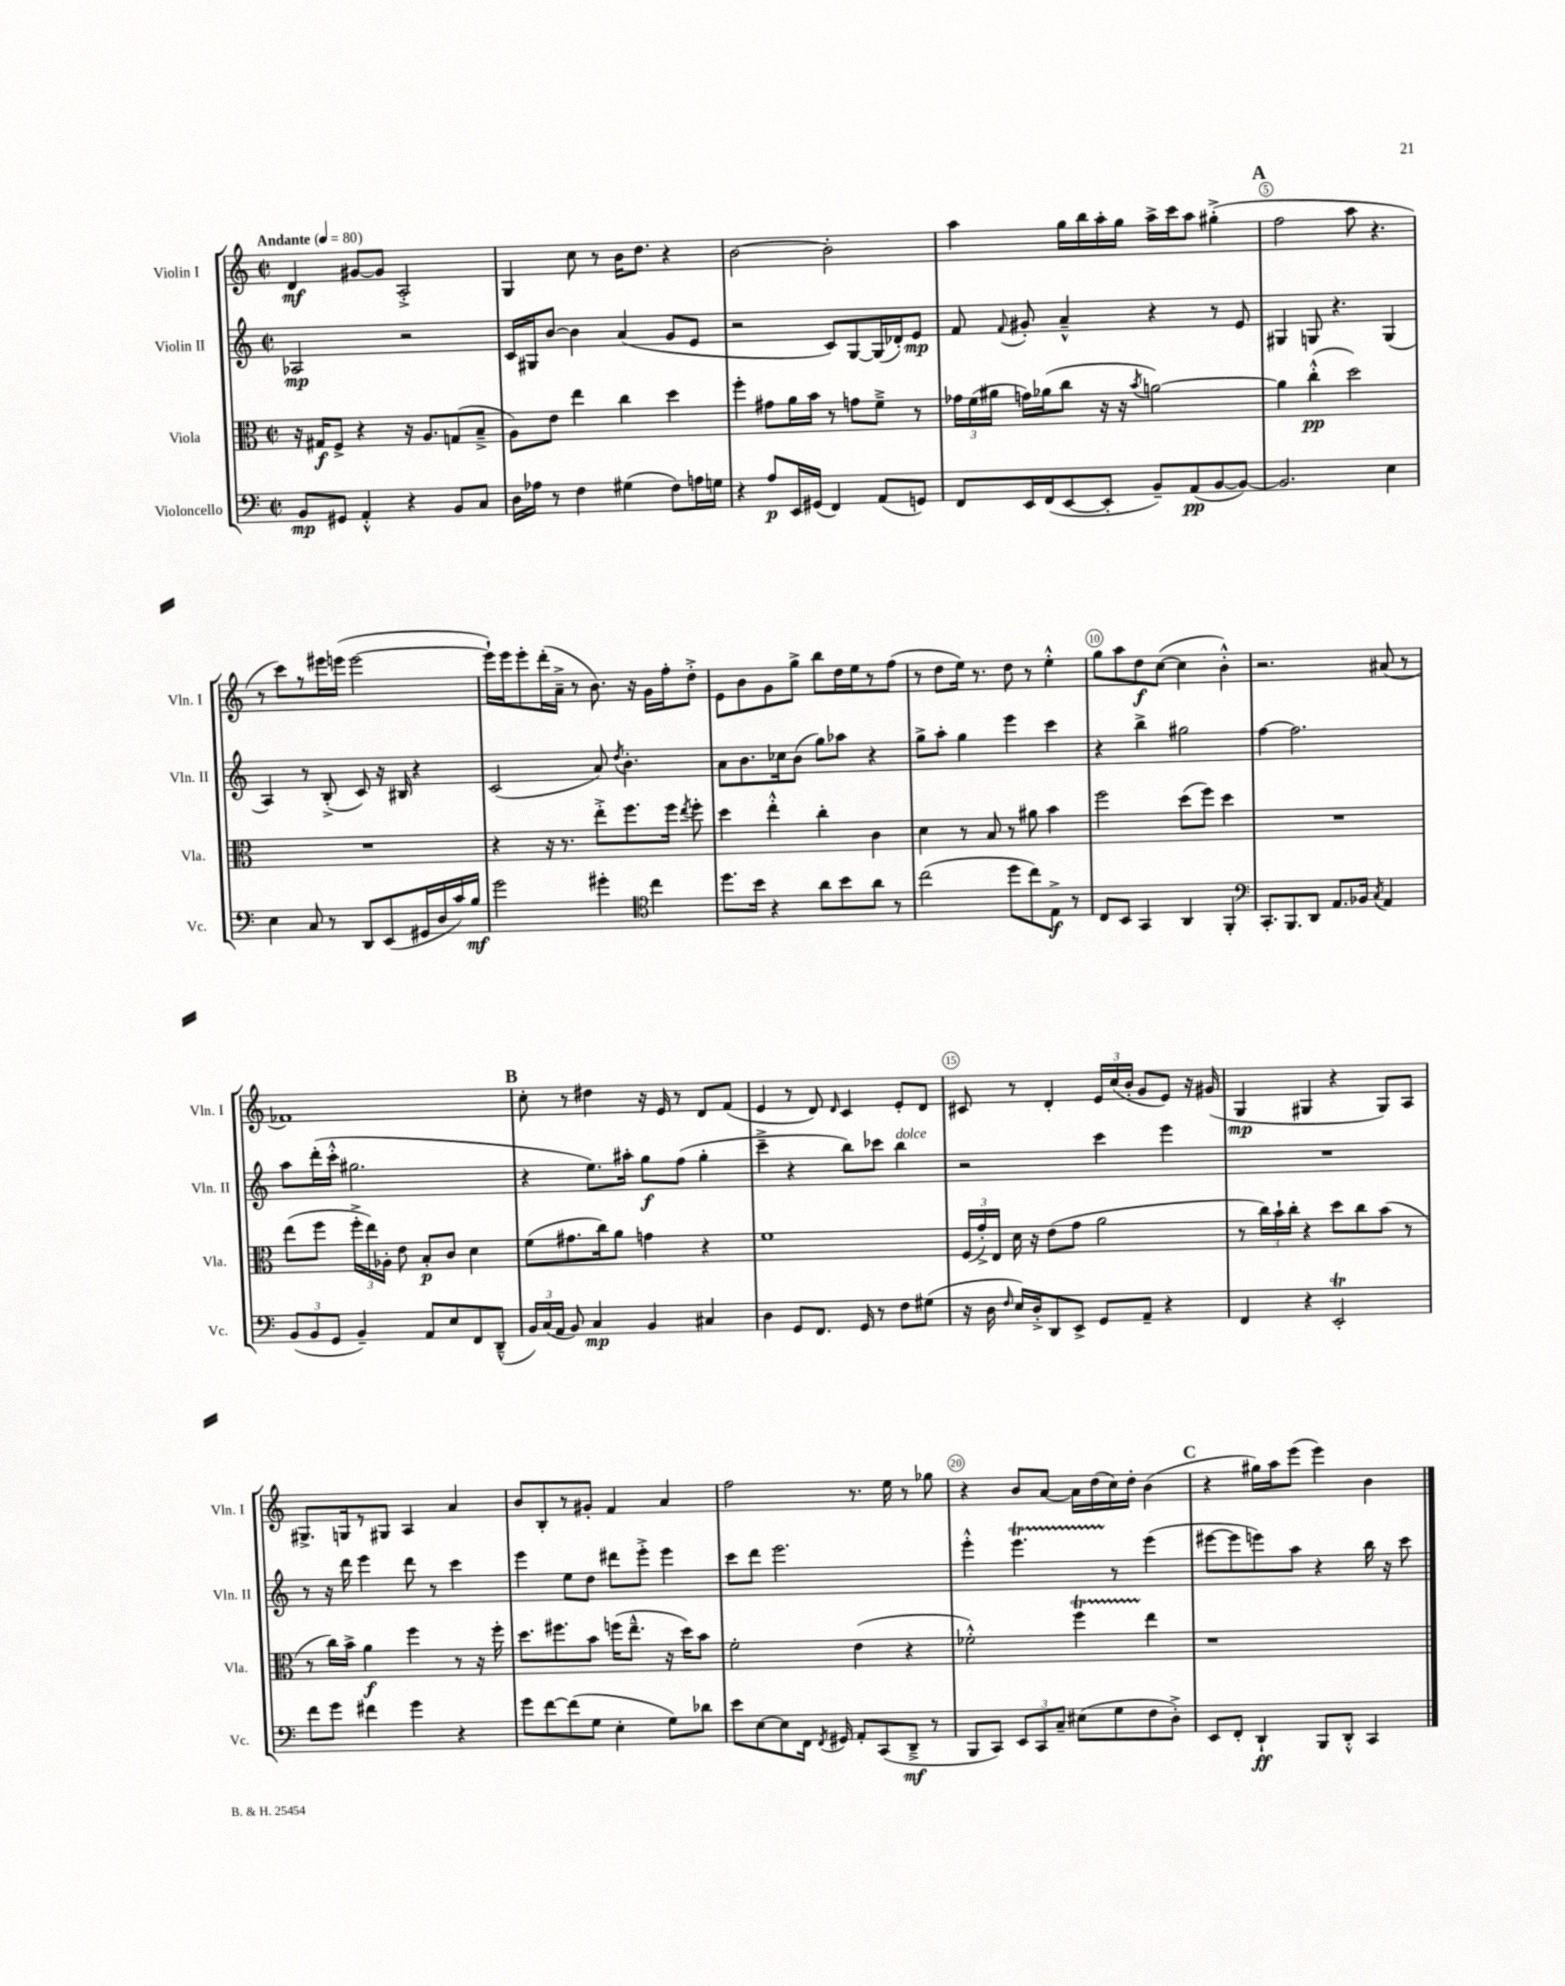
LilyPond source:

<<
\new StaffGroup <<
\new Staff = "s0" \with { instrumentName = "Violin I" shortInstrumentName = "Vln. I" } {
    \clef treble \key c \major \defaultTimeSignature \time 2/2 \tempo "Andante" 4 = 80
    \autoBeamOff d'4\mf gis'8[~ gis'8] a2-.-> |
    g4 c''8 r8 b'16[ d''8.] r4 |
    b'2~ b'2-. |
    a''4 g''16[ b''16 a''16-. g''16] a''16[-> c'''16 a''8] gis''4-.->( |
    \mark \markup { \bold "A" } f''2 a''8 r4. |
    r8 c'''8[) r8 eis'''16 e'''16]( e'''2~ |
    e'''16[-!) e'''16 e'''8-. d'''16-.( a'16]---> r8 b'8.) r16 g'16[ f''16-. d''8]-.-> |
    e'8[ b'8 g'8 g''8]-> b''8[ d''16 e''16 r8 f''8]( |
    r8 d''8[ e''16]) r8. d''8 r8 e''4-.-^ |
    g''8[ a''8 d''8\f c''8]~( c''4 b'4-.-^) |
    r2. ais'8( r8 |
    fes'1) |
    \mark \markup { \bold "B" } c''8-. r8 dis''4 r16 e'16 r8 d'8[ f'8]( |
    e'4 r8 d'8) \grace { d'16 } c'4 e'8[-. d'8] |
    cis'8 r8 d'4-. \tuplet 3/2 { e'16[ c''16( b'16]-. } g'8[ e'8]) r16 gis'16( |
    g4\mp gis4 r4 gis8[) a8] |
    gis8.[-> g16 r8 gis8] a4 a'4 |
    b'8[ b8-. r8 gis'8]-. f'4 a'4 |
    f''2 r8. e''16 r8 ges''8 |
    r4 b'8[ a'8]~ a'16[ d''16( c''16) d''16]-. b'4( |
    \mark \markup { \bold "C" } r4 gis''16[) a''16 e'''8]( e'''4) b'4 \bar "|." |
}
\new Staff = "s1" \with { instrumentName = "Violin II" shortInstrumentName = "Vln. II" } {
    \clef treble \key c \major \defaultTimeSignature \time 2/2
    \autoBeamOff aes2\mp r2 |
    c'16[ gis16 b'8]~ b'4 a'4( g'8[ e'8] |
    r2 c'8[) g8~ g16( des'16-.) e'8]\mp |
    f'8 \appoggiatura { f'8 } gis'8-. a'4---^ r4 r8 e'8 |
    \mark \markup { \bold "A" } gis4 g8 r4. g4( |
    a4) r8 b8-.->( c'8) r16 bis16 r4 |
    c'2( a'8) \acciaccatura { d''8 } b'4.-. |
    a'8[ b'8. ces''16 b'8]( g''8[) aes''8] r4 |
    g''8[-> a''8]-. g''4 e'''4 c'''4 |
    r4 b''4-> gis''2 |
    f''4~ f''2. |
    a''8[ d'''16-.( c'''16]-.-^ gis''2. |
    \mark \markup { \bold "B" } r4 e''8.[) ais''16]-. g''8[\f f''8]( g''4-. |
    c'''4---> r4 b''8[) ces'''8] b''4^\markup { \italic "dolce" } |
    r2 c'''4 e'''4 |
    R1 |
    r8 r16 d'''16 e'''4 d'''8 r8 c'''4 |
    e'''4 e''8[ d''8] dis'''8[ e'''8]-.-> e'''4 |
    c'''8[ d'''8] e'''2. |
    e'''4-.-^ e'''4.\startTrillSpan r8\stopTrillSpan e'''4( |
    \mark \markup { \bold "C" } eis'''8[~ eis'''8 e'''8) a''8] r4 b''16 r16 c'''8 \bar "|." |
}
\new Staff = "s2" \with { instrumentName = "Viola" shortInstrumentName = "Vla." } {
    \clef alto \key c \major \defaultTimeSignature \time 2/2
    \autoBeamOff r16 gis16[\f f8]-> r4 r16 a8.[ g8( b8]---> |
    a8[) e'8] e''4 c''4 d''4 |
    f''4-. gis'8[ a'16 b'16] r8 g'8[ f'8]---> r8 |
    \tuplet 3/2 { ges'16[ f'16( ais'16] } g'16[) aes'16( c''8] r16 r16 \acciaccatura { b'8 } a'2~) |
    \mark \markup { \bold "A" } a'4 c''4-.-^\pp( d''2) |
    R1 |
    r4 r16 r8. e''8[-.-> f''8. f''16] \acciaccatura { e''8 } f''8-. |
    d''4 e''4-.-^ c''4-. c'4 |
    d'4 r8 b8 r8 ais'8 b'4 |
    f''2 d''8[( f''8]) d''4 |
    R1 |
    e''8[( f''8] \tuplet 3/2 { f''16[-.-> e''16) aes16]-. } e'8 b8[-.\p c'8] d'4 |
    \mark \markup { \bold "B" } f'8[( gis'8. c''16) a'8] g'4 r4 |
    f'1 |
    \tuplet 3/2 { f16[( g'16-.->) e16] } d'16 r16 e'8[( g'8] a'2 |
    r8 \tuplet 3/2 { c''16[) b'16-! c''16]-. } r4 d''8[ c''8 b'8]( r8 |
    r8 c''16[) b'16]-> a'4\f f''4 r8 r16 f''16-. |
    d''8.[ fis''8. b'8] f''16[( e''8.]---^ r16 d''16[) b'8] |
    f'2-. e'4( r4 |
    fes'2-.-^) f''4\startTrillSpan e''4\stopTrillSpan |
    \mark \markup { \bold "C" } r1 \bar "|." |
}
\new Staff = "s3" \with { instrumentName = "Violoncello" shortInstrumentName = "Vc." } {
    \clef bass \key c \major \defaultTimeSignature \time 2/2
    \autoBeamOff b,8[\mp gis,8] a,4-.-^ r4 b,8[ c8] |
    d16[ aes16] r8 f4 gis4( f8[) a16 g16] |
    r4 a8[\p e,16 gis,16]( f,4) a,8[( g,8]) |
    f,8[ e,16 f,16( e,8~ e,8]-. b,8[--) a,8\pp( b,8~ b,8]~) |
    \mark \markup { \bold "A" } b,2. e4 |
    e4 c8 r8 d,8[ e,8( gis,16 d16 c'16) b16]\mf |
    g'2 gis'4-. \clef tenor c''4 |
    d''8.[ b'16] r4 a'8[ b'8 a'8] r8 |
    c''2( d''8[ c''8) e8]->\f r8 |
    c8[ b,8] g,4 a,4 f,4-. |
    \clef bass c,8.[-. b,,8. d,8] a,8.[ bes,16] \acciaccatura { c8 } a,4 |
    \tuplet 3/2 { b,8[( b,8 g,8] } b,4--) a,8[ e8 f,8 d,8]---^( |
    \mark \markup { \bold "B" } \tuplet 3/2 { b,16[) c16( a,16] } b,8) c4\mp b,4 cis4 |
    d4 g,8[ f,8.] g,16 r8 f8[ gis8]( |
    r16 d16 \grace { f16 } e16[) d16-.-> d,8 e,8]-> g,8[ a,8]-- r4 |
    f,4 r4 e,2-.\trill |
    f'8[ g'8] fis'4 g'4 r4 |
    g'8[ f'8~ f'8( g8] e4-. g8[) des'8] |
    e'8[ e8~ e8 f,16] \acciaccatura { f,8 } gis,16 a,8[-. c,8( d,8]--->\mf r8 |
    b,,8[ c,8]) \tuplet 3/2 { e,8[ c,8 c8]-- } eis8[( g8 f8 d8]-.->) |
    \mark \markup { \bold "C" } e,8[ f,8]-. d,4-!\ff b,,8[ d,8]-.-^ c,4 \bar "|." |
}
>>
>>
\layout { \context { \Score \override BarNumber.break-visibility = ##(#f #t #t) barNumberVisibility = #(every-nth-bar-number-visible 5) \override BarNumber.stencil = #(make-stencil-circler 0.1 0.3 ly:text-interface::print) } }
